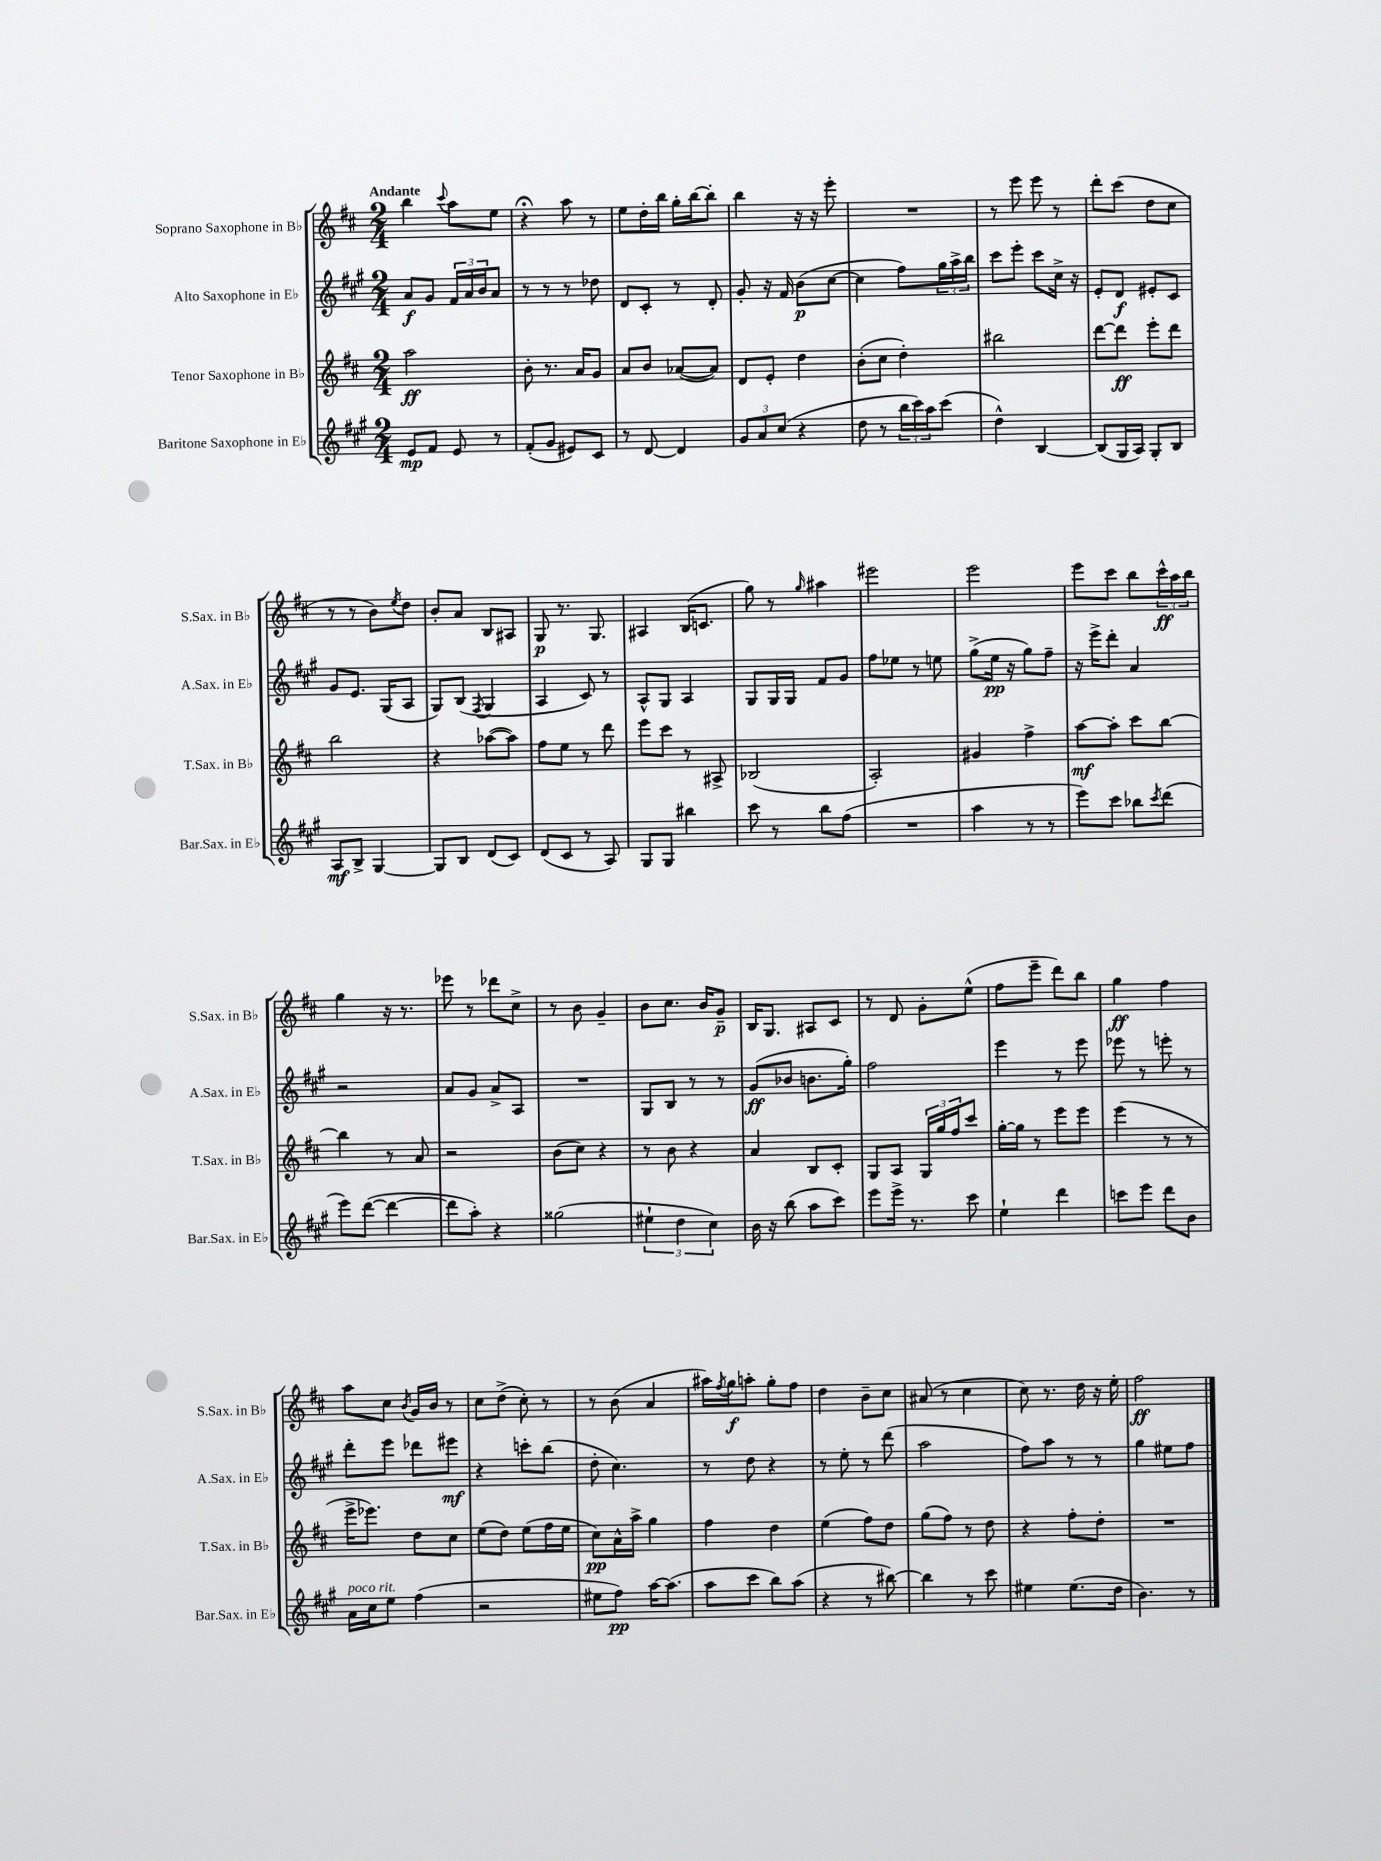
<<
\new StaffGroup <<
\new Staff = "s0" \with { instrumentName = "Soprano Saxophone in Bb" shortInstrumentName = "S.Sax. in Bb" } {
    \clef treble \key d \major \numericTimeSignature \time 2/4 \tempo "Andante"
    b''4 \appoggiatura { cis'''8 } a''8 e''8 |
    r4\fermata a''8 r8 |
    e''8 d''16-. b''16 g''16-. b''16~ b''8-. |
    b''4 r16 r16 e'''8-. |
    R2 |
    r8 e'''8 e'''8 r8 |
    d'''8-. cis'''8( d''8 cis''8 |
    r8 r8 b'8) \acciaccatura { e''8 } d''8 |
    b'8-. a'8 b8 ais8 |
    g8\p r8. g8. |
    ais4 b16( c'8. |
    g''8) r8 \grace { g''16 } ais''4 |
    eis'''2 |
    e'''2 |
    e'''8 cis'''8 b''8 \tuplet 3/2 { cis'''16-^\ff a''16 b''16 } |
    g''4 r16 r8. |
    ees'''8 r8 des'''8 cis''8-> |
    r8 b'8 g'4-- |
    b'8 cis''8. b'16 g'8--\p |
    b16 g8. ais8 cis'8 |
    r8 d'8 g'8-. e''8-^( |
    fis''8 e'''8-- d'''8) b''8 |
    g''4\ff fis''4 |
    a''8 cis''8 \acciaccatura { b'8 } g'16 b'16 r8 |
    cis''8 d''8->( cis''8-.) r8 |
    r8 b'8( a'4 |
    ais''16) \acciaccatura { fis''8 } g''16\f a''8-. g''8-. fis''8 |
    d''4 b'8-- cis''8 |
    ais'8( r8 cis''4 |
    cis''8) r8. d''16 r16 e''16-. |
    fis''2\ff \bar "|." |
}
\new Staff = "s1" \with { instrumentName = "Alto Saxophone in Eb" shortInstrumentName = "A.Sax. in Eb" } {
    \clef treble \key a \major \numericTimeSignature \time 2/4
    a'8\f gis'8 \tuplet 3/2 { fis'16 a'16 b'16 } a'8 |
    r8 r8 r8 des''8 |
    d'8 cis'8-. r8 d'8-. |
    gis'8-. r16 fis'16 b'8\p( cis''8~ |
    cis''4 fis''8) \tuplet 3/2 { gis''16 a''16-> b''16 } |
    cis'''8 e'''8-. cis'''8 cis''16-> r16 |
    e'8-. d'8\f eis'8-. cis'8 |
    gis'8 e'8. gis16( a8 |
    gis8) b8( \acciaccatura { fis8 } gis4 |
    a4 cis'8) r8 |
    a8-^ gis8 a4 |
    gis8 gis16 gis16 fis'8 gis'8 |
    fis''8 ees''8 r8 e''8 |
    gis''8->( e''16\pp r16 gis''8) fis''8-- |
    r16 e'''16-> d'''8-. a'4 |
    r2 |
    a'8 gis'8 a'8-> a8 |
    R2 |
    gis8 b8 r8 r8 |
    gis'8\ff( bes'8 b'8. gis''16-.) |
    fis''2 |
    e'''4 r8 e'''8 |
    ees'''8 r8 e'''8-. r8 |
    d'''8-. e'''8 des'''8 eis'''8\mf |
    r4 c'''8-. b''8( |
    d''8-. cis''4.) |
    r8 d''8 r4 |
    r8 e''8-. r8 d'''8( |
    a''2 |
    fis''8) a''8 r8 r8 |
    gis''4 eis''8 fis''8 \bar "|." |
}
\new Staff = "s2" \with { instrumentName = "Tenor Saxophone in Bb" shortInstrumentName = "T.Sax. in Bb" } {
    \clef treble \key d \major \numericTimeSignature \time 2/4
    a''2\ff |
    b'8-. r8. a'16 g'8 |
    a'8 b'8 aes'8~( aes'8) |
    d'8 e'8-. d''4 |
    b'8-.( cis''8 d''4-.) |
    bis''2 |
    d'''8~ d'''8\ff e'''8-. d'''8 |
    b''2 |
    r4 aes''8~( aes''8) |
    fis''8 e''8 r8 d'''8 |
    e'''8 cis'''8 r8 ais8-> |
    bes2( |
    a2-.) |
    gis'4 fis''4-> |
    a''8~\mf a''8-. cis'''8 b''8~ |
    b''4 r8 a'8 |
    r2 |
    b'8( cis''8) r4 |
    r8 b'8 r4 |
    a'4 b8 cis'8-. |
    g8 a8 \tuplet 3/2 { g16 g''16 fis''16 } cis'''8 |
    g''16~-. g''16 r8 e'''8 e'''8 |
    e'''4( r8 r8 |
    e'''16-> ees'''8.) d''8 cis''8 |
    e''8( d''8) e''8( fis''16 e''16 |
    cis''8\pp) a'16-^ a''16-> g''4 |
    fis''4 d''4 |
    e''4( fis''8) d''8 |
    g''8( fis''8) r8 d''8 |
    r4 fis''8-. d''8-. |
    R2 \bar "|." |
}
\new Staff = "s3" \with { instrumentName = "Baritone Saxophone in Eb" shortInstrumentName = "Bar.Sax. in Eb" } {
    \clef treble \key a \major \numericTimeSignature \time 2/4
    e'8\mp fis'8 e'8 r8 |
    fis'8-.( gis'8 eis'8) cis'8 |
    r8 d'8~ d'4 |
    \tuplet 3/2 { gis'8 a'8 cis''8( } r4 |
    d''8 r8 \tuplet 3/2 { b''16 cis'''16) a''16 } cis'''8( |
    d''4-^) b4~ |
    b8( gis16 a16) gis8-. b8 |
    a8\mf b8-> gis4~ |
    gis8 b8 d'8( cis'8) |
    d'8( cis'8 r8 a8) |
    gis8 gis8 bis''4 |
    cis'''8 r8 b''8 fis''8( |
    R2 |
    a''4 r8 r8 |
    e'''8) cis'''8 bes''8 \acciaccatura { cis'''8 } d'''8( |
    e'''8) d'''8~( d'''4~ |
    d'''8 a''8-.) r4 |
    gisis''2( |
    \tuplet 3/2 { eis''4-! d''4 cis''4) } |
    b'16 r16 b''8( a''8 cis'''8) |
    e'''8 e'''16-> r8. cis'''8 |
    e''4-! d'''4 |
    c'''8 e'''8 d'''8 b'8 |
    a'16^\markup { \italic "poco rit." } cis''16 e''8 fis''4( |
    r2 |
    eis''8 fis''8\pp) a''16~ a''8.( |
    a''8 cis'''8 b''8) a''8( |
    r4 r8 bis''8~) |
    bis''4 r8 cis'''8 |
    eis''4 eis''8.( d''16 |
    b'4.) r8 \bar "|." |
}
>>
>>
\layout { \context { \Score \remove "Bar_number_engraver" } }
